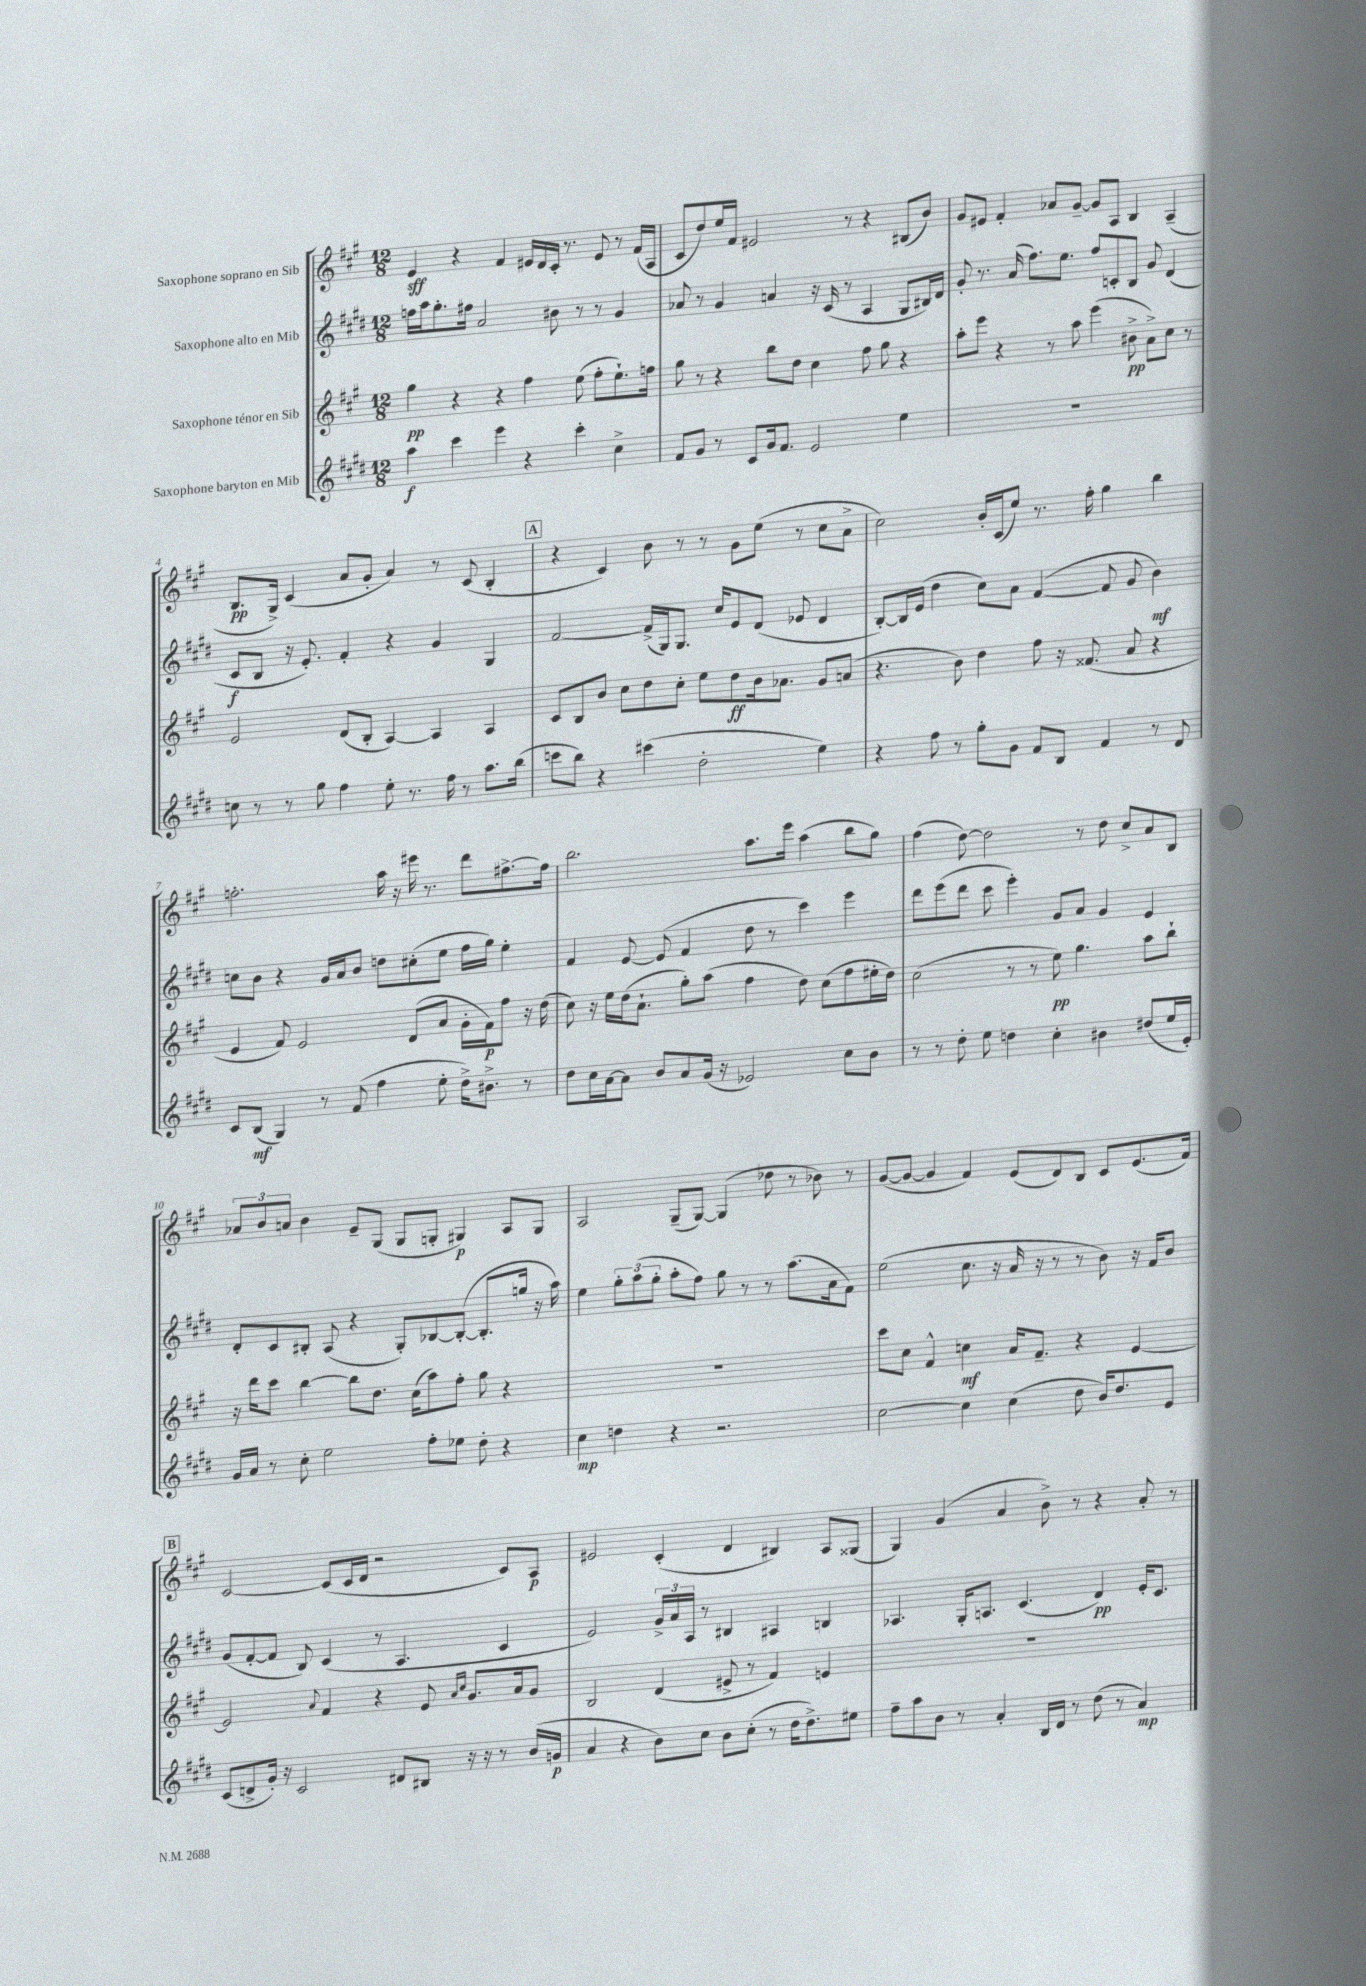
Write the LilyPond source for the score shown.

<<
\new StaffGroup <<
\new Staff = "s0" \with { instrumentName = "Saxophone soprano en Sib" } {
    \clef treble \key a \major \numericTimeSignature \time 12/8
    \autoBeamOff e'4\sff r4 fis'4 eis'16[ d'16 cis'16]-. r8. eis'8 r8 fis'16[( a16] |
    cis'8[ d''8) e''16 fis'16] eis'2 r8 r4 bis8[( b'8]) |
    gis'8[ eis'8] fis'4-. aes'8[ gis'8]~-- gis'8[ a8] b4 a4--( |
    b8.[\pp gis16]->) cis'4( a'8[ gis'8]-. a'4) r8 cis'8( b4-. |
    \mark \markup { \box "A" } r4 cis'4) b'8 r8 r8 gis'8[ e''8]( r8 cis''8[ a'8]-> |
    cis''2) b'16[-. cis'16( e''8]) r8. fis''16-. gis''4 b''4 |
    f''2.-. a''16 r16 eis'''16 r8. d'''8[ fis''8.~-> fis''16] |
    b''2. a''8.[ e'''16] a''4( b''8[ gis''8]) |
    fis''4( d''8~) d''2 r8 d''8 cis''8[-> a'8 b8] |
    \tuplet 3/2 { aes'8[ b'8 a'8] } b'4 e'8[-- gis8]( gis8[ g8]-. gis4\p) a8[ gis8] |
    a2 gis8[--( gis8]~) gis4( des''8 r8 bes'8) r8 |
    gis'8[~( gis'8]~ gis'4 fis'4) e'8[( d'8) b8] cis'8[ e'8.( fis'16]) |
    \mark \markup { \box "B" } cis'2~ cis'8[( cis'16 d'16] r2 cis'8[) a8]\p |
    eis'2 cis'4-.( d'4 bis4) a8[ gisis8]( |
    gis4) gis'4( a'4 b'8->) r8 r4 a'8-. r8 \bar "|." |
}
\new Staff = "s1" \with { instrumentName = "Saxophone alto en Mib" } {
    \clef treble \key e \major \numericTimeSignature \time 12/8
    \autoBeamOff f''16[ a''16 gis''8.-. fis''16] a'2 bis'8 r8 r8 gis'4 |
    aes'8 r8 gis'4 a'4 r16 cis'16( r8 a4 gis8[ bis16) dis'16] |
    gis'8-. r8. a'16( fis''8.[) e''8.] fis''8[ c'8-. b8] gis'8 dis'4( |
    cis'8[\f b8] r16 e'8.-.) fis'4-. r4 gis'4 gis4 |
    \mark \markup { \box "A" } fis'2~ fis'16[->( gis16) gis8.] cis''16[ e'8 dis'8]( ees'8 dis'4 |
    b8[~-.) b16 e'16]( dis''4 cis''8[) a'8] fis'4~( fis'8 gis'8 b'4\mf) |
    c''8[ b'8] r4 gis'16[ a'16 b'8] d''8[ cis''8-.( e''8] fis''16[ gis''16]) e''4-. |
    fis'4 e'8~ e'8( fis'4 dis''8 r8 cis'''4) e'''4 |
    dis'''8[ e'''8( dis'''8] cis'''8 e'''4-.) gis'8[ a'8] gis'4 e'4 |
    dis'8[-. cis'8 bis8]-. a8( r4 gis8[-.) bes8~ bes8]~-.( bes8.[-. g''16] r16 a''16) |
    e''4 \tuplet 3/2 { gis''8[-. a''8( gis''8]-. } a''8[-. fis''8]) gis''8 r8 r8 a''8.[( a'16 fis'8]) |
    e''2( cis''8. r16 a'16 r16 r8 r8 b'8) r16 fis'16[ b'8] |
    \mark \markup { \box "B" } gis'8[( fis'8~-. fis'8] b8) cis'4( r8 a4. cis'4 |
    e'2) \tuplet 3/2 { gis'16[-> a'16 a16] } r8 bis4 ais4 b4 |
    aes4. gis16[-. a8.] cis'4.( dis'4\pp) e'16[-. cis'8.] \bar "|." |
}
\new Staff = "s2" \with { instrumentName = "Saxophone ténor en Sib" } {
    \clef treble \key a \major \numericTimeSignature \time 12/8
    \autoBeamOff gis''4\pp r4 r4 fis''4 e''8( fis''8[-. e''8.-!) f''16] |
    gis''8 r8 r4 b''8[ d''8] cis''4 fis''8 gis''8 r4 |
    a''8[-. e'''8] r4 r8 a''8 e'''4( bis'8->\pp a'8[->) cis''8] r8 |
    e'2 d'8[( b8]-. a4~) a4 a4 |
    \mark \markup { \box "A" } cis'8[ b8 b'8] cis''8[ d''8 cis''8]-. e''8[ d''8\ff b'16 aes'8.] gis'8[ a'8]( |
    r4. b'8) d''4 fis''8 r16 fisis'8.( a'8 r4 |
    e'4 fis'8) e'2 d'8[( a'8] gis'16[-. fis'16\p) fis''8] r16 d''16( |
    cis''8) r16 e''16[ d''16( a'8.]-! gis''8[-.) a''8]( fis''4 d''8) cis''8[( fis''8 eis''16-. d''16]) |
    cis''2( r8 r8 e''8\pp) gis''4. a''8[ b''8]-! |
    r16 d'''16[ cis'''8] b''4~ b''8[ d''8.] cis''16[( a''8) fis''8]-. gis''8 r4 |
    R1. |
    cis'''8[ cis''8] fis'4-^ c''4\mf a'16[ fis'8.]-- r4 e'4~ |
    \mark \markup { \box "B" } e'2 \appoggiatura { a'8 } fis'4 r4 e'8 \grace { a'16[ cis''16] } gis'8.[ a'16 gis'8] |
    b2 d'4( eis'8-> r8 fis'4) e'4 |
    R1. \bar "|." |
}
\new Staff = "s3" \with { instrumentName = "Saxophone baryton en Mib" } {
    \clef treble \key e \major \numericTimeSignature \time 12/8
    \autoBeamOff a''4\f cis'''4 e'''4 r4 cis'''4-. cis''4-> |
    fis'8[ gis'8] r8 cis'8[ gis'16 fis'8.] e'2 e''4 |
    R1. |
    c''8 r8 r8 gis''8 fis''4 e''8-. r8. fis''16 r8 a''8.[ b''16]( |
    \mark \markup { \box "A" } c'''8[ b''8]) r4 cis'''4( dis''2-. e''4) |
    r4 fis''8 r8 gis''8[-. gis'8] fis'8[ b8] fis'4 r8 dis'8 |
    cis'8[ b8]\mf( gis4) r8 fis'8( fis''4 e''8-. dis''16[->) bis'8.]-> r8 |
    dis''8[ cis''16 a'16~ a'8] b'8[ a'8 gis'16]( r16 ees'2) cis''8[ b'8] |
    r8 r8 dis''8-. e''8 d''4 cis''4-. bis'4 dis''8[( e''16 e'16]-.) |
    gis'16[ a'16] r8 cis''8-. e''2 fis''8[-. ees''8] dis''8-. r4 |
    cis''4\mp d''4 r4 r2. |
    cis''2~ cis''4 cis''4( dis''8 b'16[) dis''8. e'8] |
    \mark \markup { \box "B" } cis'8[( d'8-> gis'16]-.) r16 cis'2 dis'8[ bis8] r16 r16 r8 b'16[( g'16]\p |
    a'4 r4 b'8[) cis''8] b'8[ cis''8]-.( r8 dis''16[ dis''8.->) eis''8] |
    fis''8[-- a''8 b'8] r8 a'4-. b16[ dis'16] r8 dis''8( r8 a'4\mp) \bar "|." |
}
>>
>>
